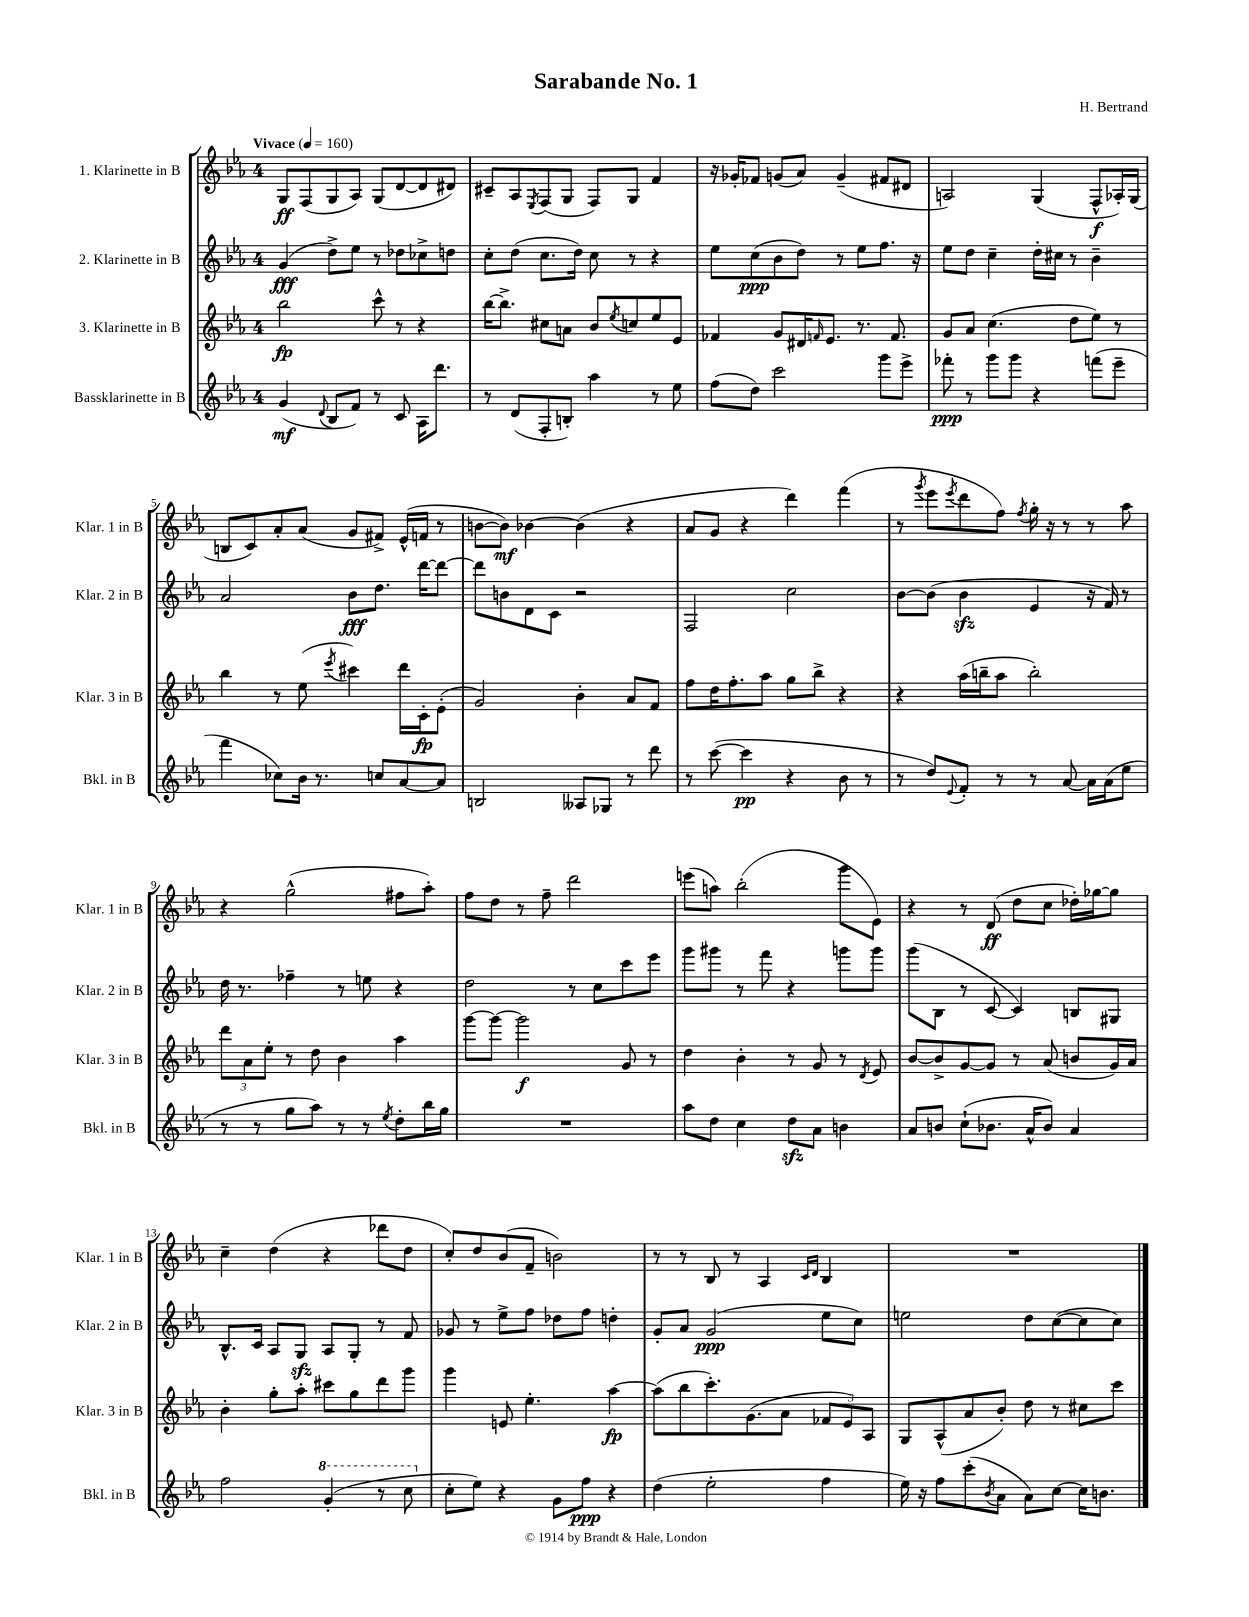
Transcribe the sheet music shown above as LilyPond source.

\header { title = "Sarabande No. 1" composer = "H. Bertrand" }
<<
\new StaffGroup <<
\new Staff = "s0" \with { instrumentName = "1. Klarinette in B" shortInstrumentName = "Klar. 1 in B" } {
    \clef treble \key ees \major \once \override Staff.TimeSignature.style = #'single-digit \time 4/4 \tempo "Vivace" 4 = 160
    g8\ff f8( g8 aes8) g8( d'8~ d'8 dis'8) |
    cis'8-- aes8 \acciaccatura { ees8 } f8( g8 f8) g8 f'4 |
    r16 ges'16-. fes'8 g'8( aes'8) g'4--( fis'8 dis'8 |
    a2) g4( f8-^\f aes16-.) g16( |
    b8 c'8) aes'8-. aes'8( g'8 fis'8->) ees'16-^( f'16 r8 |
    b'8~ b'8\mf) bes'4~ bes'4( r4 |
    aes'8 g'8 r4 d'''4) f'''4( |
    r8 \acciaccatura { g'''8 } ees'''8 \acciaccatura { ees'''8 } d'''8 f''8) \acciaccatura { f''8 } g''16-. r16 r8 r8 aes''8 |
    r4 g''2-^( fis''8 aes''8-.) |
    f''8 d''8 r8 f''8-- d'''2 |
    e'''8( a''8) bes''2-.( g'''8 ees'8) |
    r4 r8 d'8\ff( d''8 c''8 des''16-.) ges''16~ ges''8 |
    c''4-- d''4( r4 des'''8 d''8 |
    c''8-.) d''8 bes'8( f'8-- b'2) |
    r8 r8 bes8 r8 aes4 \grace { c'16 d'16 } bes4 |
    R1 \bar "|." |
}
\new Staff = "s1" \with { instrumentName = "2. Klarinette in B" shortInstrumentName = "Klar. 2 in B" } {
    \clef treble \key ees \major \once \override Staff.TimeSignature.style = #'single-digit \time 4/4
    g'4\fff( d''8->) ees''8 r8 des''8 ces''8-> d''8 |
    c''8-. d''8( c''8. d''16) c''8 r8 r4 |
    ees''8 c''8\ppp( bes'8 d''8) r8 ees''8 f''8. r16 |
    ees''8 d''8 c''4-- d''16-. cis''16 r8 bes'4-- |
    aes'2 bes'8\fff d''8. d'''16~ d'''8~ |
    d'''8 b'8 d'8 c'8 r2 |
    f2 c''2 |
    bes'8~ bes'8( bes'4\sfz ees'4 r16 f'16) r8 |
    d''16 r8. fes''4-- r8 e''8 r4 |
    d''2 r8 c''8 c'''8 ees'''8 |
    g'''8 gis'''8 r8 f'''8 r4 g'''8 g'''8 |
    g'''8( bes8 r8 c'8~ c'4) b8 gis8 |
    bes8.-^ c'16 aes8 g8\sfz aes8 g8-. r8 f'8 |
    ges'8 r8 ees''8-> f''8 des''8 f''8 d''4-. |
    g'8-. aes'8 g'2\ppp( ees''8 c''8) |
    e''2 d''8 c''8~( c''8 c''8) \bar "|." |
}
\new Staff = "s2" \with { instrumentName = "3. Klarinette in B" shortInstrumentName = "Klar. 3 in B" } {
    \clef treble \key ees \major \once \override Staff.TimeSignature.style = #'single-digit \time 4/4
    bes''2\fp c'''8-^ r8 r4 |
    bes''16~ bes''8.-> cis''8 a'8 bes'8 \acciaccatura { ees''8 } c''8 ees''8 ees'8 |
    fes'4 g'8 dis'16 \grace { f'16 } ees'8. r8. f'8. |
    g'8 aes'8 c''4.( d''8 ees''8) r8 |
    bes''4 r8 ees''8( \acciaccatura { ees'''8 } cis'''4) d'''16 c'16-.\fp ees'8-.( |
    g'2) bes'4-. aes'8 f'8 |
    f''8 d''16 f''8.-. aes''8 g''8 bes''8-> r4 |
    r4 aes''16( b''16-- aes''8 b''2-.) |
    \tuplet 3/2 { d'''8 aes'8 ees''8-. } r8 d''8 bes'4 aes''4 |
    g'''8~ g'''8~ g'''2\f g'8 r8 |
    d''4 bes'4-. r8 g'8 r8 \acciaccatura { d'8 } ees'8 |
    bes'8~ bes'8-> g'8~ g'8 r8 aes'8( b'8 g'16) aes'16 |
    bes'4-. g''8-. aes''8-. cis'''8 g''8 d'''8 g'''8 |
    g'''4 e'8 ees''4.-. aes''4~\fp |
    aes''8( bes''8 c'''8.-.) g'8.( aes'8 \tuplet 3/2 { fes'8 ees'8) aes8 } |
    g8 aes8-^( aes'8 bes'8-.) d''8 r8 cis''8 c'''8 \bar "|." |
}
\new Staff = "s3" \with { instrumentName = "Bassklarinette in B" shortInstrumentName = "Bkl. in B" } {
    \clef treble \key ees \major \once \override Staff.TimeSignature.style = #'single-digit \time 4/4
    g'4\mf( \appoggiatura { d'8 } bes8 f'8) r8 c'8 aes16 d'''8. |
    r8 d'8( f8-. b8-.) aes''4 r8 ees''8 |
    f''8( d''8) c'''2 g'''8 ees'''8-> |
    fes'''8-.\ppp r8 g'''8 g'''8 r4 f'''8( ees'''8-- |
    f'''4 ces''8) bes'16 r8. c''8 aes'8~ aes'8 |
    b2 aeses8 ges8 r8 d'''8 |
    r8 c'''8~( c'''4\pp r4 bes'8 r8 |
    r8 d''8) \appoggiatura { ees'8 } f'8-. r8 r8 aes'8~ aes'16 aes'16( ees''8 |
    r8 r8 g''8 aes''8) r8 r8 \acciaccatura { ees''8 } d''8-. bes''16 g''16 |
    R1 |
    aes''8 d''8 c''4 d''8\sfz aes'8 b'4 |
    aes'8 b'8 c''8-!( bes'8. aes'16-^ bes'8) aes'4 |
    f''2 \ottava #1 g''4-.( r8 c'''8 \ottava #0 |
    c''8-. ees''8) r4 g'8 f''8\ppp r4 |
    d''4( ees''2-. f''4 |
    ees''16) r16 f''8 c'''8-.( \acciaccatura { bes'8 } aes'8 aes'8) c''8~ c''16 b'8. \bar "|." |
}
>>
>>
